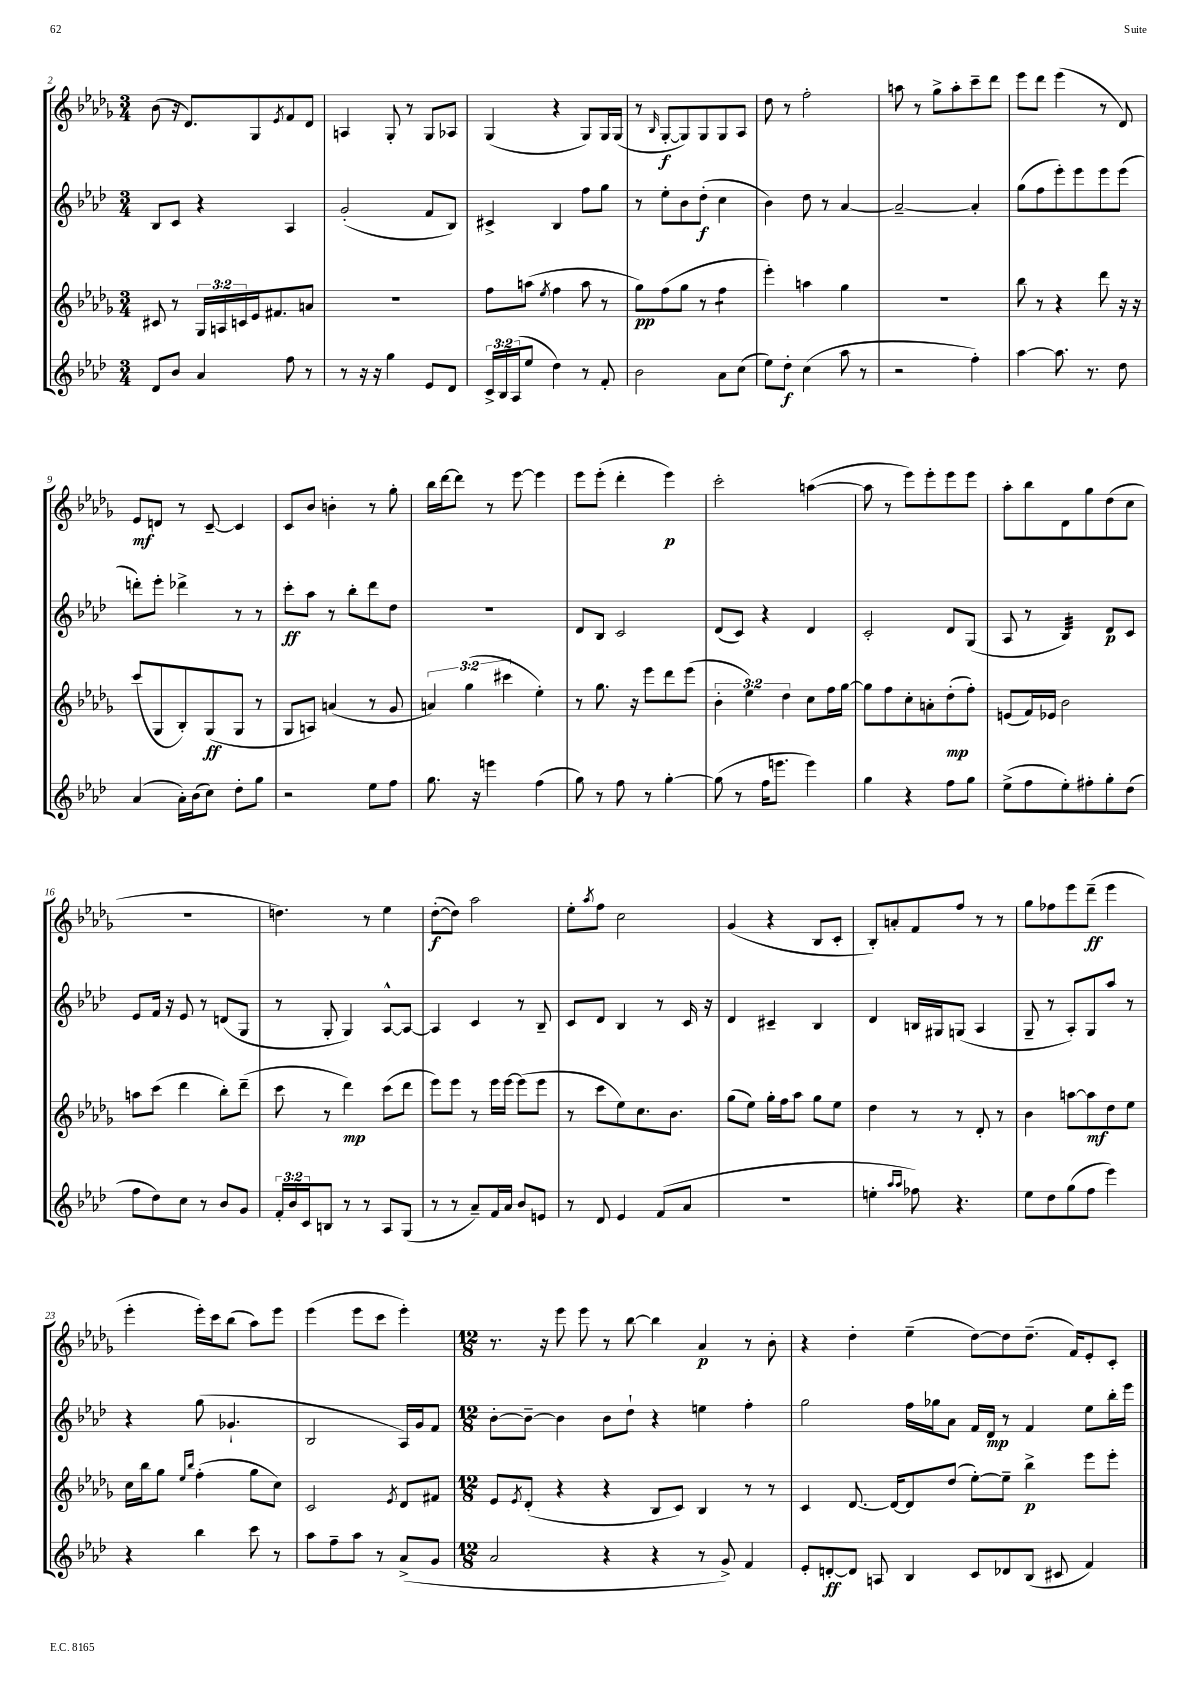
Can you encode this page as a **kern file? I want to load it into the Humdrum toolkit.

**kern	**kern	**kern	**kern
*staff4	*staff3	*staff2	*staff1
*clefG2	*clefG2	*clefG2	*clefG2
*k[b-e-a-d-]	*k[b-e-a-d-g-]	*k[b-e-a-d-]	*k[b-e-a-d-g-]
*M3/4	*M3/4	*M3/4	*M3/4
8d-	8c#	8B-	(8b-
8b-	8r	8c	16r
.	.	.	8.d-)
4a-	24G-	4r	.
.	24A	.	.
.	24c	.	.
.	16e-	.	8G-
.	8.f#	.	.
.	.	.	8qe-
8ff	.	4A-	8f
8r	8a	.	8d-
=	=	=	=
8r	2.r	(2g'	4A
16r	.	.	.
16r	.	.	.
4gg	.	.	8G-'
.	.	.	8r
8e-	.	8f	8G-
8d-	.	8B-)	8A-
=	=	=	=
24c^	8ff	4c#^	(4G-
24B-	.	.	.
(24A-	.	.	.
8ee-	(8aa	.	.
.	8qee-	.	.
4dd-)	4ff	4B-	4r
8r	8aa	8ff	8G-)
8f'	8r	8gg	16G-
.	.	.	(16G-
=	=	=	=
2b-	8gg-)	8r	8r
.	.	.	16qqB-
.	(8ff	8ee-'	[8G-'
.	8gg-	8b-	8G-])
.	8r	(8dd-'	8G-
8a-	4ff	4cc	8G-
(8cc	.	.	8A-
=	=	=	=
8ee-)	4eee-')	4b-)	8dd-
8dd-'	.	.	8r
(4cc	4aa	8dd-	2ff'
.	.	8r	.
8aa-	4gg-	[4a-	.
8r	.	.	.
=	=	=	=
2r	2.r	2a-~_	8aa
.	.	.	8r
.	.	.	8gg-^
.	.	.	8aa'
4ff')	.	4a-']	8ccc~
.	.	.	8ddd-
=	=	=	=
[4aa-	8bb-	(8gg	8eee-
.	8r	8ff	8ddd-
8.aa-]	4r	8eee-')	(4eee-
.	.	8eee-	.
8.r	.	.	.
.	8ddd-	8eee-	8r
8dd-	16r	(8eee-	8d-)
.	16r	.	.
=	=	=	=
(4a-	(8ccc	8ddd')	8e-
.	8G-	8eee-'	8d
16a-')	8B-')	4ddd-^	8r
(16b-	.	.	.
8cc)	(8G-	.	[8c~
8dd-'	8G-	8r	4c]
8gg	8r	8r	.
=	=	=	=
2r	8G-	8ccc'	8c
.	8A)	8aa-	8b-
.	(4a	8r	4b'
.	.	8bb-'	.
8ee-	8r	8ddd-	8r
8ff	8g-	8dd-	8gg-'
=	=	=	=
8.gg	6a)	2.r	16bb-
.	.	.	[16ddd-
.	.	.	8ddd-]
.	(6gg-	.	.
16r	.	.	.
4eee	.	.	8r
.	6ccc#	.	.
.	.	.	[8eee-
(4ff	4ee-')	.	4eee-]
=	=	=	=
8gg)	8r	8d-	8eee-
8r	8.gg-	8B-	(8eee-'
8ff	.	2c	4ddd-'
.	16r	.	.
8r	8eee-	.	.
[4gg'	8ddd-	.	4eee-)
.	(8eee-	.	.
=	=	=	=
(8gg]	6b-'	(8d-	2ccc'
8r	.	8c)	.
.	6ee-)	.	.
16ff	.	4r	.
8.eee	.	.	.
.	6dd-	.	.
4eee)	8cc	4d-	([4aa
.	16ff	.	.
.	[16gg-	.	.
=	=	=	=
4gg	8gg-]	2c'	8aa]
.	8ff	.	8r
4r	8cc'	.	8eee-)
.	8a'	.	8eee-'
8ff	(8dd-'	8d-	8eee-
8gg	8ff')	(8G	8eee-
=	=	=	=
(8ee-^	(8e	8A-	8aa-'
8ff	16f)	8r	8bb-
.	16e-	.	.
8ee-')	2b-	4B-)	8d-
8ff#'	.	.	8gg-
8gg'	.	8d-	(8dd-
(8dd-	.	8c	8cc
=	=	=	=
8ff	8aa	8e-	2.r
8dd-)	(8ccc	16f	.
.	.	16r	.
8cc	4ddd-	8e-	.
8r	.	8r	.
8b-	8bb-')	(8d	.
8g	(8ddd-~	8G	.
=	=	=	=
24f'	8ccc	8r	4.dd)
24b-	.	.	.
24c	.	.	.
8B	8r	8G'	.
8r	4ddd-)	4G)	.
8r	.	.	8r
8A-	(8ccc	[8A-^^	4ee-
(8G	8ddd-	8A-_	.
=	=	=	=
8r	8eee-)	4A-]	([8dd-'
8r	8eee-	.	8dd-])
8a-~)	8r	4c	2aa-
16f	16eee-	.	.
16a-	[16eee-	.	.
8b-	(8eee-]	8r	.
8e	8eee-	8B-~	.
=	=	=	=
8r	8r	8c	8ee-'
.	.	.	8qaa-
8d-	8ccc	8d-	8ff
4e-	8ee-)	4B-	2cc
.	8.cc	.	.
(8f	.	8r	.
.	8.b-	.	.
8a-	.	16c	.
.	.	16r	.
=	=	=	=
2.r	(8gg-	4d-	(4g-
.	8ee-)	.	.
.	16gg-'	4c#~	4r
.	16ff	.	.
.	8aa-	.	.
.	8gg-	4B-	8B-
.	8ee-	.	8c'
=	=	=	=
4ee'	4dd-	4d-	8B-')
.	.	.	8a'
16qqaa-	.	.	.
16qqaa-	.	.	.
8ff-)	8r	16B	8f
.	.	16G#	.
4.r	8r	(8G	8ff
.	8d-'	4A-	8r
.	8r	.	8r
=	=	=	=
8ee-	4b-	8G~	8gg-
8dd-	.	8r	8ff-
(8gg	[8aa	8A-')	8eee-
8ff	8aa]	8G	(8ddd-~
4eee-)	8dd-	8aa-	4eee-
.	8ee-	8r	.
=	=	=	=
4r	16cc	4r	4eee-'
.	16bb-	.	.
.	8gg-	.	.
.	16qqee-	.	.
.	16qqbb-	.	.
4bb-	(4ff'	(8gg	16eee-')
.	.	.	16ccc
.	.	4.g-`	(8bb-
8ccc	8gg-	.	8aa-)
8r	8cc)	.	8eee-
=	=	=	=
8aa-	2c	2B-	(4eee-
8ff~	.	.	.
8aa-	.	.	8eee-
8r	.	.	8ccc
.	8qe-	.	.
(8a-^	8d-	16A-)	4eee-')
.	.	16g	.
8g	8f#	8f	.
=	=	=	=
*M12/8	*M12/8	*M12/8	*M12/8
2a-	8e-	[8b-'	8.r
.	8qe-	.	.
.	(8d-'	8b-~_	.
.	.	.	16r
.	4r	4b-]	8eee-
.	.	.	8eee-
4r	4r	8b-	8r
.	.	8dd-`	[8bb-
4r	8B-	4r	4bb-]
.	8c)	.	.
8r	4B-	4ee	4a-
8g^)	.	.	.
4f	8r	4ff'	8r
.	8r	.	8b-'
=	=	=	=
8e-'	4c	2gg	4r
[8d'	.	.	.
8d]	[8.d-	.	4dd-'
8A	.	.	.
.	16d-_	.	.
4B-	8d-]	16ff	(4ee-~
.	.	16gg-	.
.	(8dd-	8a-	.
8c	[8ee-')	16f	[8dd-)
.	.	16d-	.
8d-	8ee-~]	8r	8dd-]
(8B-	4bb-^	4f	(8.dd-~
8c#	.	.	.
.	.	.	16f)
4f)	8eee-	8ee-	8e-'
.	8eee-'	16bb-'	8c'
.	.	16eee-	.
==	==	==	==
*-	*-	*-	*-
